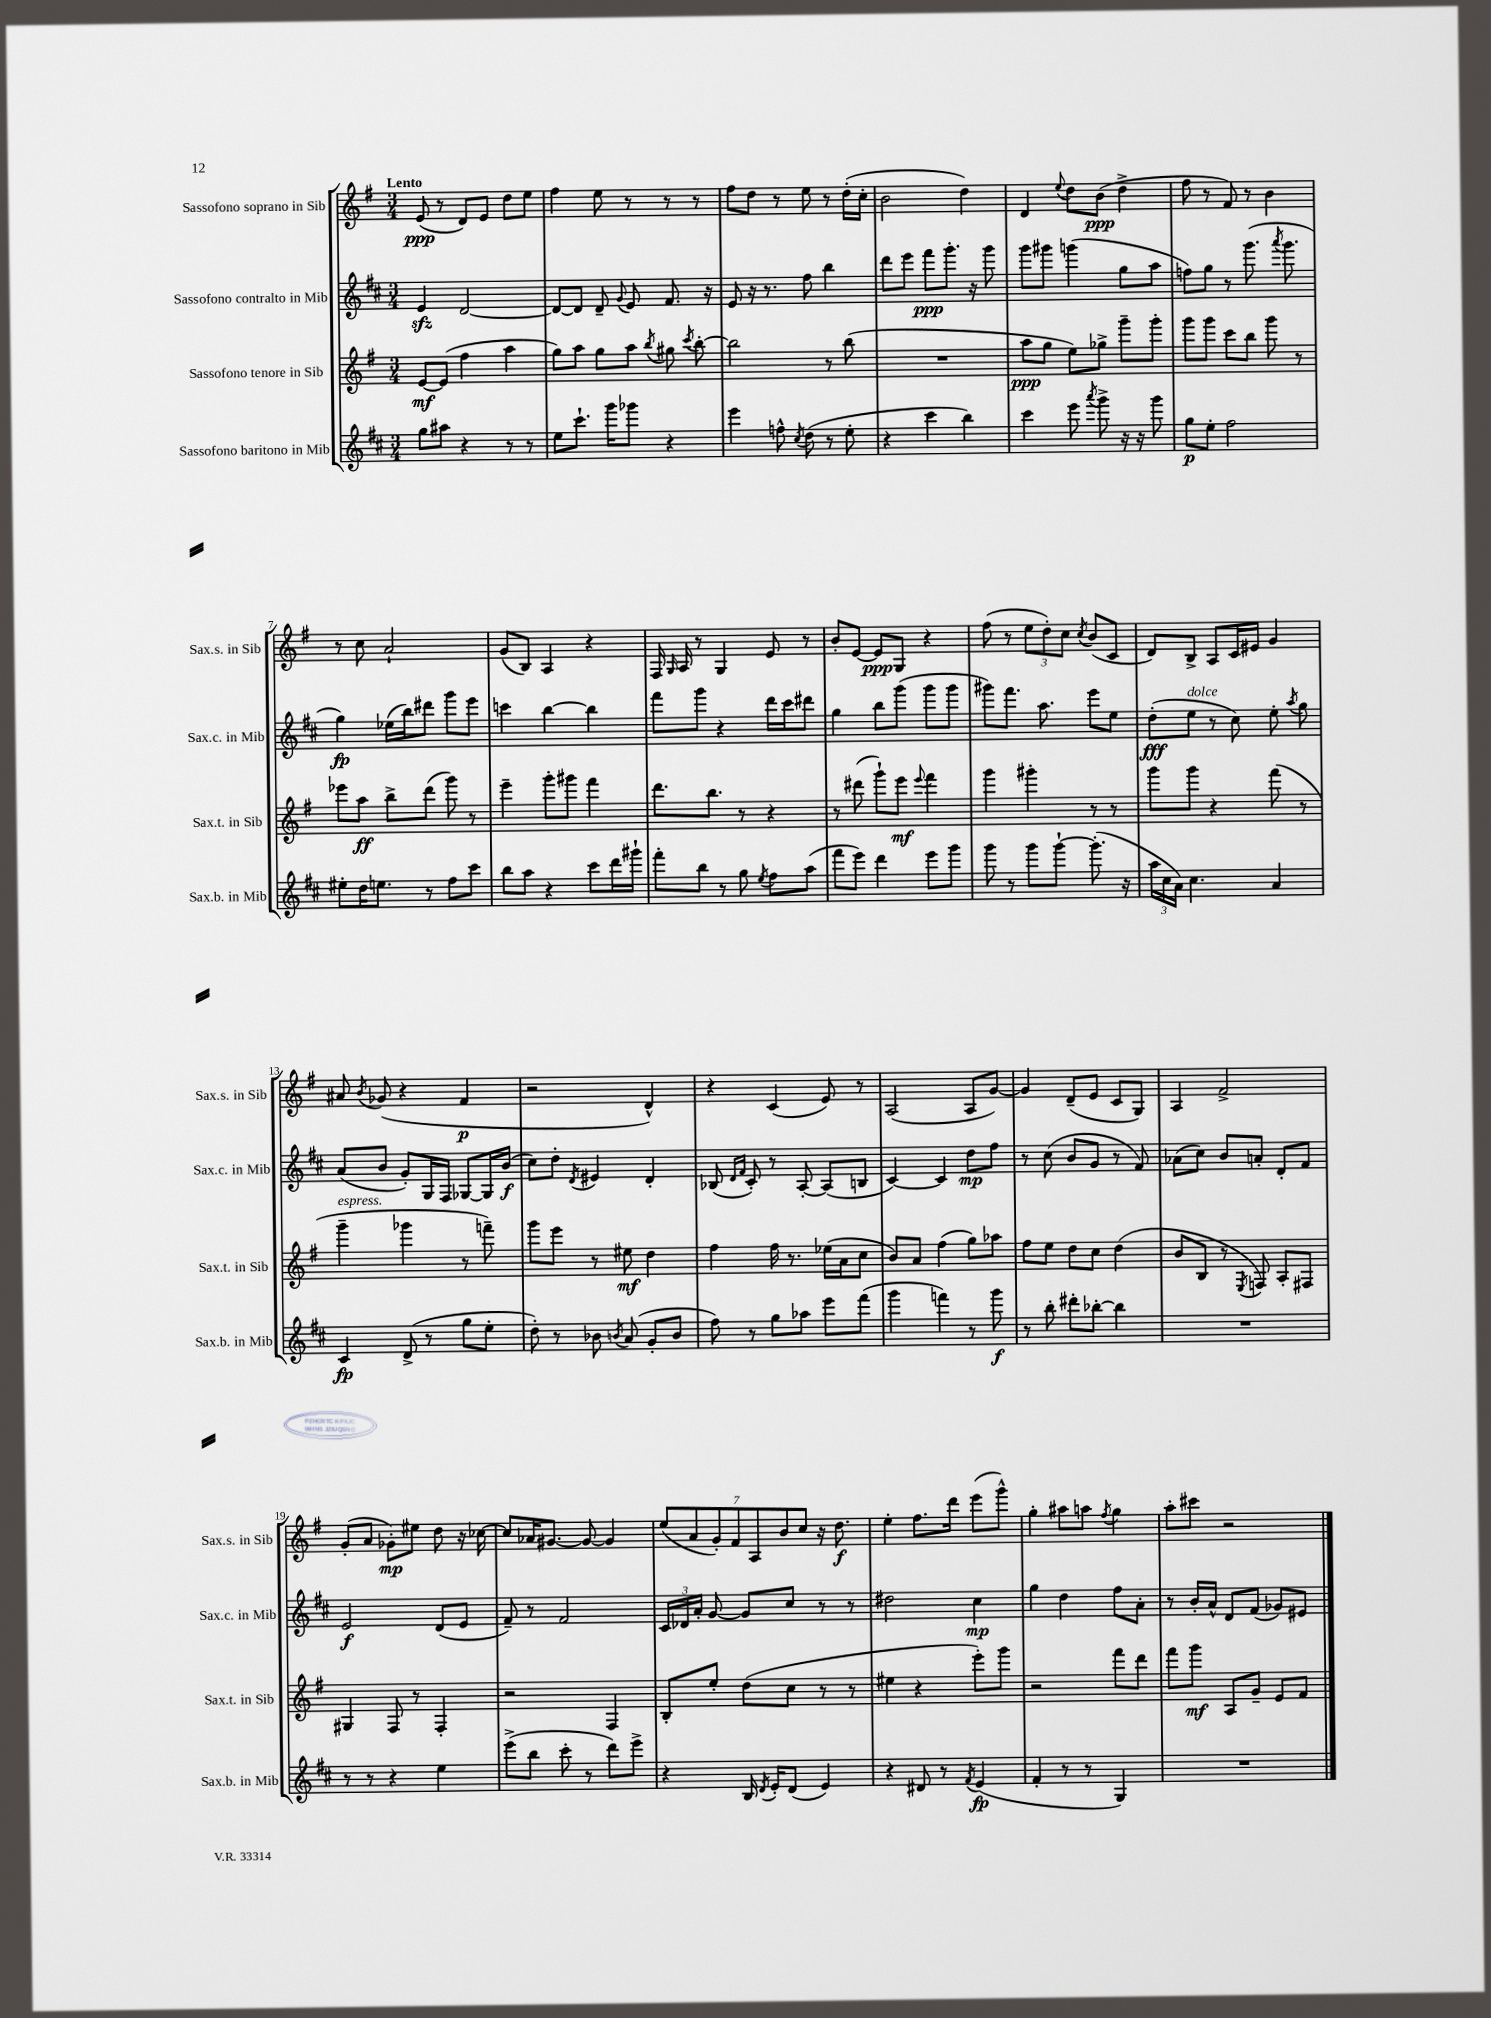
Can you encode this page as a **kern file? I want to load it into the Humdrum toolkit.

**kern	**kern	**kern	**kern
*staff4	*staff3	*staff2	*staff1
*clefG2	*clefG2	*clefG2	*clefG2
*k[f#c#]	*k[f#]	*k[f#c#]	*k[f#]
*M3/4	*M3/4	*M3/4	*M3/4
8gg	[8e	4e	(8e
8aa#	(8e]	.	8r
4r	4ff#	[2d	8d)
.	.	.	8e
8r	4aa	.	8dd
8r	.	.	8ee
=	=	=	=
8ee	8gg)	8d_	4ff#
8.ccc#`	8aa	8d]	.
.	8gg	8d~	8ee
16ggg	.	.	.
.	.	8qqg	.
8ggg-	8aa	8e	8r
.	8qbb	.	.
4r	8gg#	8.f#	8r
.	8qccc	.	.
.	[8bb'	.	8r
.	.	16r	.
=	=	=	=
4eee	2bb]	8e	8ff#
.	.	16r	8dd
.	.	8.r	.
8ff^^	.	.	8r
8qcc#	.	.	.
(8dd	.	8ff#	8ee
8r	8r	4bb	8r
8ee'	(8bb	.	(16dd'
.	.	.	16cc'
=	=	=	=
4r	2.r	8ddd	2b
.	.	8eee	.
4ccc#	.	8fff#	.
.	.	8.ggg'	.
4bb)	.	.	4dd)
.	.	16r	.
.	.	8ggg	.
=	=	=	=
4ccc#	8aa	8ggg	4d
.	8gg	8ggg#	.
.	.	.	8qqee
8eee	8ee)	(4ggg	8dd
8qaaa	.	.	.
8ggg^	8gg-^	.	(8b
16r	8ggg~	8gg	4dd^
16r	.	.	.
8ggg	8ggg'	8aa	.
=	=	=	=
8gg	8ggg	8ff)	8ff#
8ee'	8ggg	8gg	8r
2ff#	8ccc	8r	8f#)
.	8bb	(8.ggg	8r
.	8ggg	.	4b
.	.	8qaaa	.
.	.	8.ggg	.
.	8r	.	.
=	=	=	=
8ee#'	8eee-	4gg)	8r
16dd	8aa	.	8cc
8.ee	.	.	.
.	8bb^	(16ee-	2a`
.	.	16bb)	.
8r	(8ddd	8ddd#	.
8ff#	8ggg)	8ggg	.
8ccc#	8r	8eee	.
=	=	=	=
8bb	4eee~	4ccc	(8g
8aa	.	.	8B)
4r	8ggg'	[4bb	4A
.	8ggg#	.	.
8ccc#	4fff#	4bb]	4r
16ddd	.	.	.
16ggg#`	.	.	.
=	=	=	=
8fff#'	8.ddd	8fff#	16F#
.	.	.	16qqG
.	.	.	16A
8bb	.	8ggg	8r
.	8.bb	.	.
8r	.	4r	4G
8gg	8r	.	.
8qee	.	.	.
8ff#	4r	16ddd	8e
.	.	16ccc#	.
(8aa	.	8ddd#	8r
=	=	=	=
8fff#	8r	4gg	8b'
8eee)	(8ddd#	.	[8e
4ddd	8ggg`)	8bb	8e]
.	8eee	(8ggg	8G
.	8qqeee	.	.
8eee	4fff#	8ggg	4r
8ggg	.	8ggg	.
=	=	=	=
8ggg	4ggg	8ggg#)	(8ff#
8r	.	8.fff#	8r
8ggg	4ggg#'	.	12ee
.	.	8.aa	.
.	.	.	12dd')
[8ggg`	.	.	.
.	.	.	12cc
.	.	.	8qcc
(8.ggg']	8r	8eee	(8b
.	8r	8ee	8c
16r	.	.	.
=	=	=	=
24aa	8ggg	(8dd'	8d)
24cc#	.	.	.
24a)	.	.	.
4.cc#	8ggg	8ee	8B^
.	4r	8r	8A
.	.	8cc#)	16c
.	.	.	16e#
4a	(8fff#	8ee'	4g
.	.	8qaa	.
.	8r	8gg	.
=	=	=	=
4c#	4ggg~	(8a	8a#
.	.	.	8qb
.	.	8b	(8g-
(8d^	4ggg-	8g')	4r
8r	.	16G	.
.	.	16F#	.
8gg	8r	[8G-	4f#
8ee'	8fff~)	16G-]	.
.	.	(16b	.
=	=	=	=
8dd')	8ggg	8cc#)	2r
8r	8eee	8dd'	.
.	.	8qd	.
8b-	8r	4e#	.
8qb	.	.	.
(8a	8ee#	.	.
8g'	4dd	4d'	4d^^)
8b	.	.	.
=	=	=	=
8ff#)	4ff#	(8B-	4r
.	.	16qqd	.
.	.	16qqf#	.
8r	.	8c#')	.
8gg	16ff#	8r	(4c
.	8.r	.	.
8aa-	.	[8A'	.
8eee	(16ee-	(8A]	8e)
.	16a	.	.
(8fff#	8cc	8B	8r
=	=	=	=
4ggg	8b)	[4c#)	(2A
.	8a	.	.
4fff)	(4ff#	4c#]	.
8r	8gg)	8dd	8A
8ggg	8aa-	8ff#	[8g)
=	=	=	=
8r	8ff#	8r	4g]
8bb'	8ee	(8cc#	.
8ddd#'	8dd	8b	(8d~
[8bb-'	8cc	8g	8e
4bb-]	(4dd	8r	8c
.	.	8f#)	8G)
=	=	=	=
2.r	8b	(8a-	4A
.	8B	8cc#)	.
.	8r	8b	2f#^
.	8qE	.	.
.	8F)	8a'	.
.	8A'	8d'	.
.	8F#	8f#	.
=	=	=	=
8r	4G#	2e	(8g'
8r	.	.	8a
4r	8F#	.	8g-')
.	8r	.	8ee#
4ee	4F#'	(8d	8dd
.	.	8e	16r
.	.	.	[16cc-
=	=	=	=
(8eee^	2r	8f#~)	8cc-]
8bb	.	8r	16a-
.	.	.	[8.g#
8ccc#'	.	2f#	.
8r	.	.	8g#_
8ddd)	4F#	.	4g#]
8eee^	.	.	.
=	=	=	=
4r	8B'	24c#	(14ee
.	.	24d-	.
.	.	.	14a
.	.	24a'	.
.	8ee'	[8g	.
.	.	.	14g')
.	.	.	14f#
16B	(8dd	8g]	.
.	.	.	14A
8qd	.	.	.
16e'	.	.	.
.	.	.	14b
(8d	8cc	8cc#	.
.	.	.	14cc
4e)	8r	8r	16r
.	.	.	8.dd
.	8r	8r	.
=	=	=	=
4r	4ee#	2dd#	4ee'
8d#	4r	.	8.ff#
8r	.	.	.
.	.	.	16ddd
8qf#	.	.	.
(4e	8eee')	4cc#	(8eee
.	8ggg	.	8ggg^^)
=	=	=	=
4f#'	2r	4gg	4gg'
8r	.	4dd	8aa#
8r	.	.	8aa
.	.	.	8qff#
4G)	8fff#	8ff#	4gg
.	8ddd	8a'	.
=	=	=	=
2.r	8fff#	8r	8aa'
.	8ggg	16b'	8ccc#
.	.	16a^^	.
.	8A	8d	2r
.	8g~	(8f#	.
.	8e	8g-)	.
.	8f#	8e#	.
==	==	==	==
*-	*-	*-	*-
